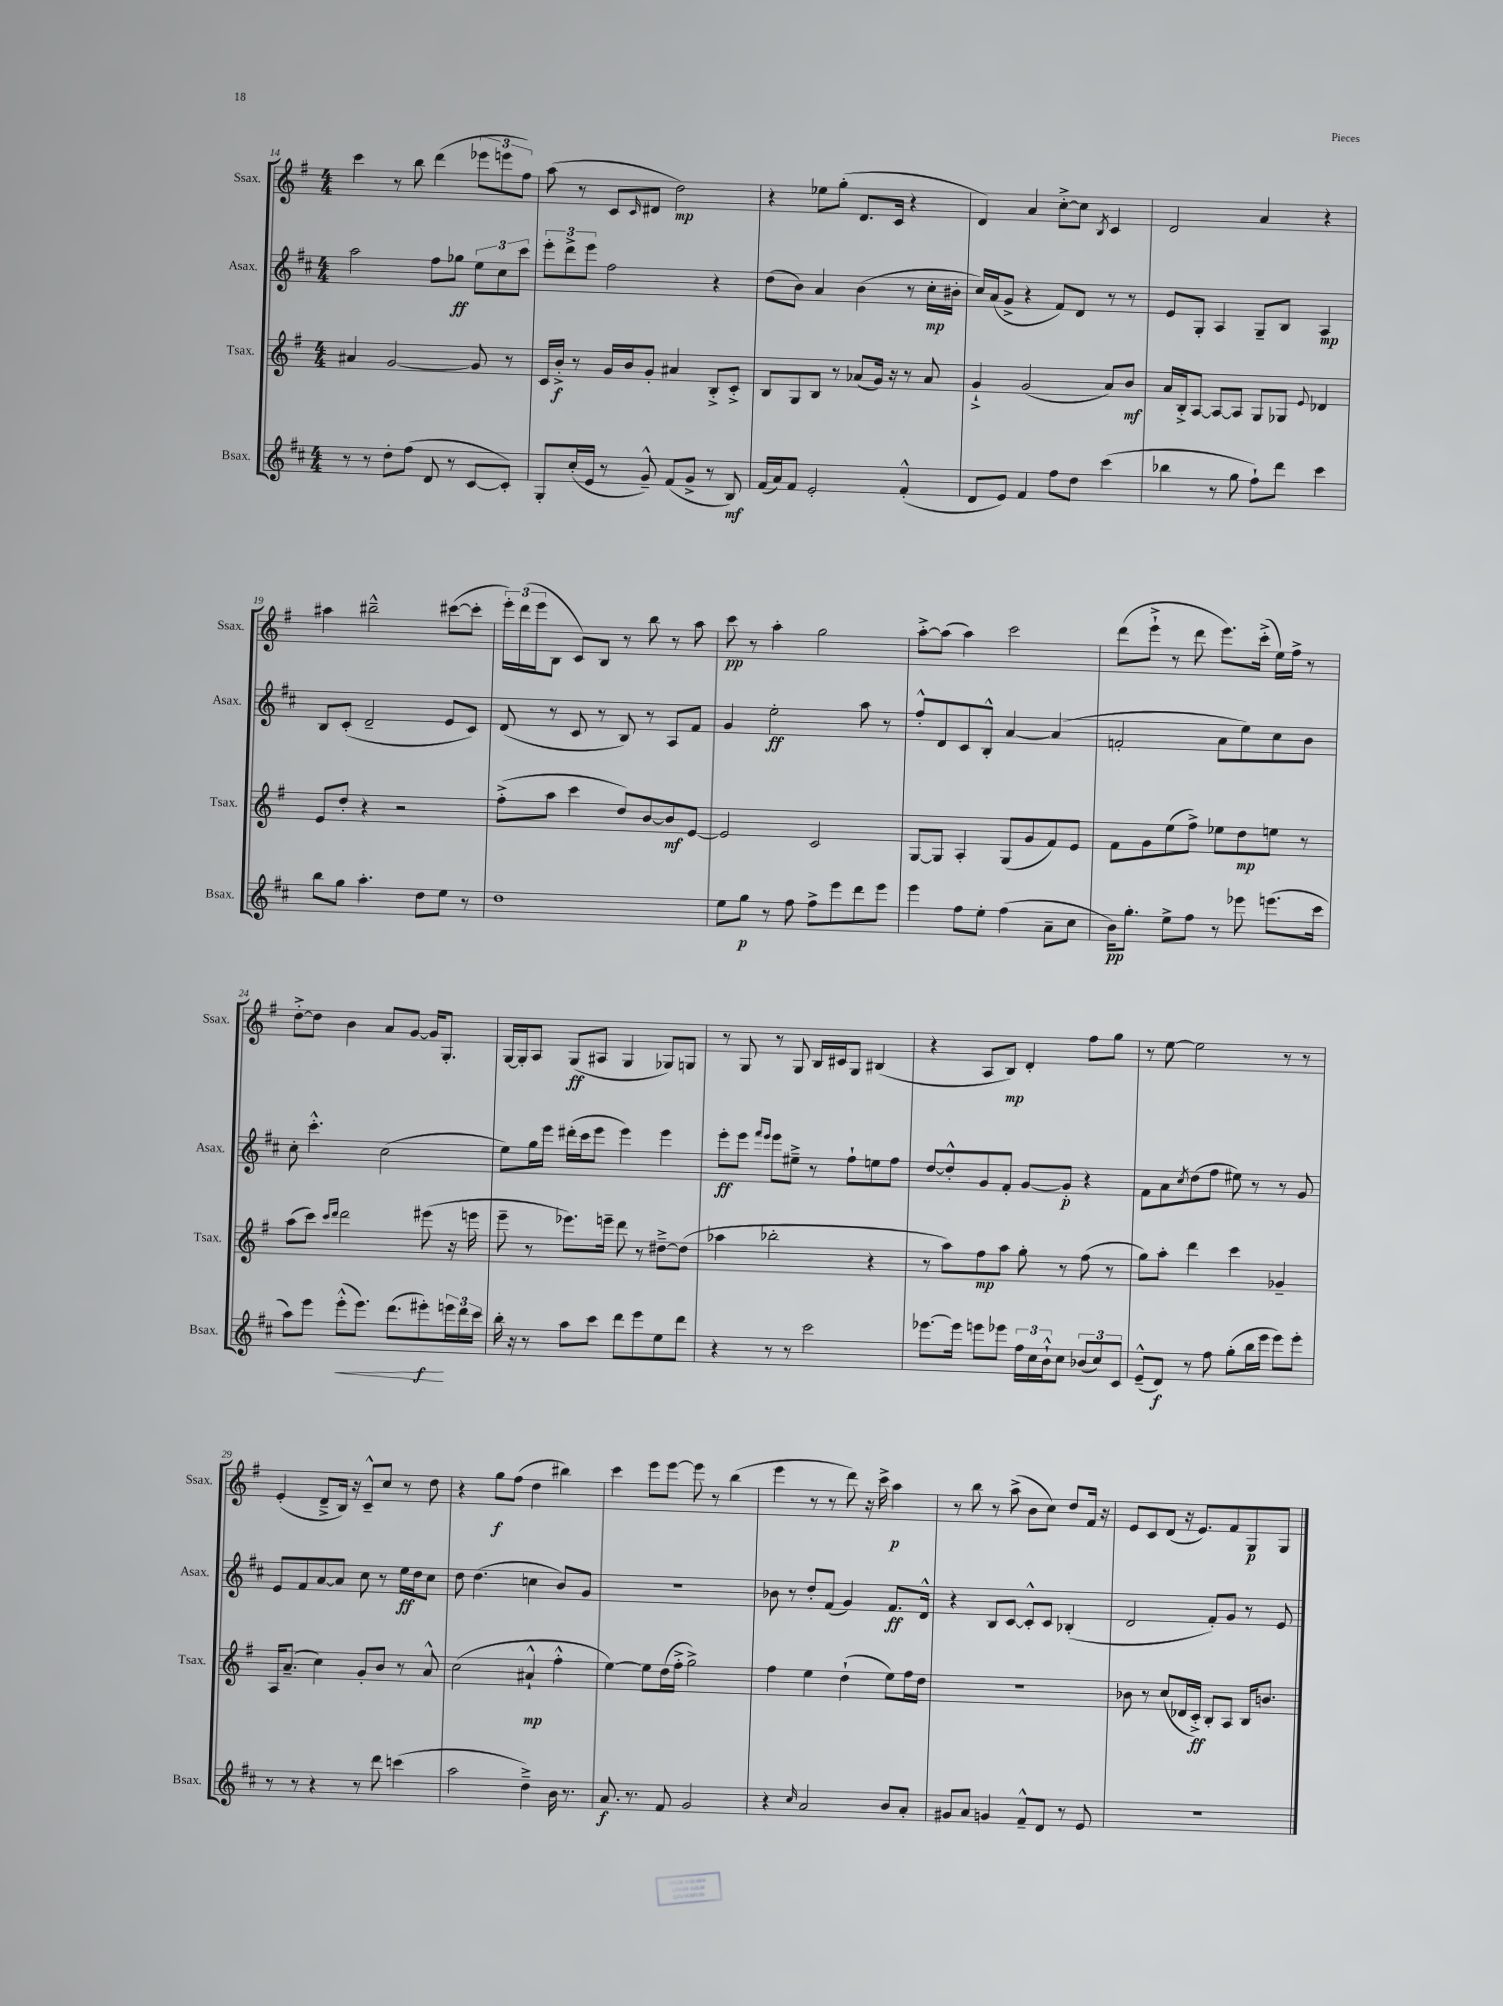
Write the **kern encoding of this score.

**kern	**dynam	**kern	**dynam	**kern	**dynam	**kern	**dynam
*part4	*part4	*part3	*part3	*part2	*part2	*part1	*part1
*staff4	*staff4	*staff3	*staff3	*staff2	*staff2	*staff1	*staff1
*I"Bsax.	*	*I"Tsax.	*	*I"Asax.	*	*I"Ssax.	*
*I'Bsax.	*	*I'Tsax.	*	*I'Asax.	*	*I'Ssax.	*
*clefG2	*	*clefG2	*	*clefG2	*	*clefG2	*
*k[f#c#]	*	*k[f#]	*	*k[f#c#]	*	*k[f#]	*
*M4/4	*	*M4/4	*	*M4/4	*	*M4/4	*
=14	=14	=14	=14	=14	=14	=14	=14
8r	.	4a#X/	.	2aa\	.	4ccc\	.
8r	.	.	.	.	.	.	.
8dd'\L	.	[2g/	.	.	.	8r	.
(8ff#\J	.	.	.	.	.	8bb\	.
8d/	.	.	.	8ff#\L	.	(4ddd\	.
8r	.	.	.	8gg-X\J	ff	.	.
[8c#/L	.	8g/]	.	12ee\L	.	12eee-X\L	.
.	.	.	.	12cc#\	.	12eeen\	.
8c#'/J])	.	8r	.	.	.	.	.
.	.	.	.	12ccc#\J	.	12ff#\J)	.
=15	=15	=15	=15	=15	=15	=15	=15
8G'/L	.	16c/LL	.	12eee'\L	.	(8aa\	.
.	.	16b'^/JJ	f	.	.	.	.
.	.	.	.	12ddd^\	.	.	.
(16cc#'/L	.	8r	.	.	.	8r	.
.	.	.	.	12eee\J	.	.	.
16e/JJ	.	.	.	.	.	.	.
8r	.	16g/LL	.	2ff#\	.	8c/L	.
.	.	16b/J	.	.	.	.	.
.	.	.	.	.	.	16qqc/	.
8g~^^/)	.	8g'/J	.	.	.	8d#X/J	.
(8f#/L	.	4a#X/	.	.	.	2dd\)	mp
8g^/J	.	.	.	.	.	.	.
8r	.	8B'^/L	.	4r	.	.	.
8B/)	mf	8c'^/J	.	.	.	.	.
=16	=16	=16	=16	=16	=16	=16	=16
(16f#/LL	.	8B/L	.	(8dd\L	.	4r	.
16a/J)	.	.	.	.	.	.	.
8f#/J	.	8G/	.	8b\J)	.	.	.
2e'/	.	8B/J	.	4a/	.	8ee-X\L	.
.	.	8r	.	.	.	(8gg'\J	.
.	.	(8a-X/L	.	(4b\	.	8.d/L	.
.	.	16g/Jk)	.	.	.	.	.
.	.	16r	.	.	.	16c/Jk	.
(4f#'^^/	.	8r	.	8r	.	4r	.
.	.	8a-/	.	16cc#'\LL	mp	.	.
.	.	.	.	16b#X'\JJ	.	.	.
=17	=17	=17	=17	=17	=17	=17	=17
8d/L	.	4g`^/	.	16cc#/LL)	.	4d/)	.
.	.	.	.	(16a/J	.	.	.
8e/J)	.	.	.	8g^/J	.	.	.
4f#/	.	(2g/	.	4r	.	4a/	.
8ff#\L	.	.	.	8f#/L)	.	[8cc'^\L	.
8dd\J	.	.	.	8d/J	.	8cc\J]	.
.	.	.	.	.	.	8qB/	.
(4ccc#\	.	8a/L)	.	8r	.	4c/	.
.	.	8b/J	mf	8r	.	.	.
=18	=18	=18	=18	=18	=18	=18	=18
4bb-X\	.	16a/LL	.	8e/L	.	2d/	.
.	.	16B'^/J	.	.	.	.	.
.	.	[8A/J	.	8G'/J	.	.	.
8r	.	8A/L_	.	4A/	.	.	.
8gg\	.	8A/J]	.	.	.	.	.
8ff#`\L)	.	8G/L	.	8G~/L	.	4a/	.
8ddd\J	.	8G-X/J	.	8B/J	.	.	.
.	.	8qqe/	.	.	.	.	.
4ccc#\	.	4d-X/	.	4A/	mp	4r	.
!!LO:LB:g=z
=19	=19	=19	=19	=19	=19	=19	=19
8bb\L	.	8e/L	.	8B/L	.	4aa#X\	.
8gg\J	.	8dd'/J	.	(8c#'/J	.	.	.
4.aa'\	.	4r	.	2d~/	.	2bb#X~^^\	.
.	.	2r	.	.	.	.	.
8dd\L	.	.	.	.	.	.	.
8ee\J	.	.	.	8e/L	.	([8ccc#X\L	.
8r	.	.	.	8c#/J)	.	8ccc#'\J]	.
=20	=20	=20	=20	=20	=20	=20	=20
1dd	.	(8ff#'^\L	.	(8d/	.	24eee'\LL)	.
.	.	.	.	.	.	(24ddd\	.
.	.	.	.	.	.	24eee\J	.
.	.	8aa\J	.	8r	.	8B\J	.
.	.	4ccc\	.	8c#/	.	8c/L)	.
.	.	.	.	8r	.	8B/J	.
.	.	8dd/L)	.	8B/)	.	8r	.
.	.	[8b/	.	8r	.	8bb\	.
.	.	8b/]	mf	8A/L	.	8r	.
.	.	[8e/J	.	8f#/J	.	8aa\	.
=21	=21	=21	=21	=21	=21	=21	=21
8ee\L	.	2e/]	.	4g/	.	8ccc\	pp
8gg\J	p	.	.	.	.	8r	.
8r	.	.	.	2ee'\	ff	4aa'\	.
8ff#\	.	.	.	.	.	.	.
8ff#^\L	.	2c/	.	.	.	2gg\	.
8eee\	.	.	.	.	.	.	.
8ddd\	.	.	.	8aa\	.	.	.
8eee\J	.	.	.	8r	.	.	.
=22	=22	=22	=22	=22	=22	=22	=22
4eee\	.	[8G/L	.	8ff#'^^/L	.	[8aa'^\L	.
.	.	8G/J]	.	8d/	.	(8aa\J]	.
8ff#\L	.	4A'/	.	8c#/	.	4aa\)	.
8ee'\J	.	.	.	8B'^^/J	.	.	.
(4ff#\	.	(8G/L	.	[4a/	.	2ccc\	.
.	.	8g/	.	.	.	.	.
8a~\L	.	8f#/)	.	(4a/]	.	.	.
8cc#\J	.	8e/J	.	.	.	.	.
=23	=23	=23	=23	=23	=23	=23	=23
16b\KL)	pp	8f#\L	.	2fn'/	.	(8ddd\L	.
8.gg'\J	.	.	.	.	.	.	.
.	.	8g\	.	.	.	8eee`^\J	.
8ee^\L	.	(8ee\	.	.	.	8r	.
8ff#\J	.	8ff#^\J)	.	.	.	8ddd\	.
8r	.	8ee-X\L	.	8a\L	.	8.eee\L)	.
8eee-X\	.	8dd\	mp	8ee\)	.	.	.
.	.	.	.	.	.	(16ccc'^\Jk	.
(8.eeen\L	.	8een\J	.	8cc#\	.	16ee\LL)	.
.	.	.	.	.	.	16ff#^\JJ	.
.	.	8r	.	8b\J	.	8r	.
16ccc#\Jk	.	.	.	.	.	.	.
!!LO:LB:g=z
=24	=24	=24	=24	=24	=24	=24	=24
8aa\L)	.	(8aa\L	.	8cc#'\	.	[8dd'^\L	.
8eee\J	.	8ccc\J)	.	4.ccc#'^^\	.	8dd\J]	.
.	.	16qqccc/LL	.	.	.	.	.
.	.	16qqddd/JJ	.	.	.	.	.
!	!LO:HP:b	!	!	!	!	!	!
(8eee'^^\L	<	2ddd\	.	.	.	4b\	.
8.eee\J)	.	.	.	.	.	.	.
.	.	.	.	(2cc#\	.	8a/L	.
(8.ddd\L	.	.	.	.	.	.	.
.	.	.	.	.	.	[8g/J	.
8eee#X'\)	f	(8eee#X\	.	.	.	16g/KL]	.
.	.	.	.	.	.	8.G'/J	.
24eeen\L	[	16r	.	.	.	.	.
24ddd\	.	.	.	.	.	.	.
.	.	16eeen\	.	.	.	.	.
24ccc#\JJ	.	.	.	.	.	.	.
=25	=25	=25	=25	=25	=25	=25	=25
16bb'\	.	8eee~\	.	8ee\L)	.	[16G/LL	.
16r	.	.	.	.	.	16G'/J]	.
8r	.	8r	.	16gg\L	.	8A/J	.
.	.	.	.	16eee\JJ	.	.	.
8aa\L	.	8.eee-X\L)	.	(16ddd#X'\LL	.	(8G/L	ff
.	.	.	.	16ccc#\J	.	.	.
8ccc#\J	.	.	.	8eee\J	.	8A#X/J	.
.	.	16eeen~\Jk	.	.	.	.	.
8ddd\L	.	8ddd\	.	4eee\)	.	4G/	.
8eee\	.	8r	.	.	.	.	.
8ee\	.	[8dd#X~^\L	.	4eee\	.	8G-X/L)	.
8ddd\J	.	(8dd#\J]	.	.	.	8Gn/J	.
=26	=26	=26	=26	=26	=26	=26	=26
4r	.	4aa-X\	.	8eee'\L	ff	8r	.
.	.	.	.	8eee\J	.	8G/	.
.	.	.	.	16qqfff#/LL	.	.	.
.	.	.	.	16qqeee/JJ	.	.	.
8r	.	2bb-X'\	.	8eee\L	.	8r	.
8r	.	.	.	8ee#X~^\J	.	8G/	.
2ccc#\	.	.	.	8r	.	16B/LL	.
.	.	.	.	.	.	16c#X/J	.
.	.	.	.	8ff#`\L	.	8G/J	.
.	.	4r	.	8een\	.	(4B#X/	.
.	.	.	.	8ff#\J	.	.	.
=27	=27	=27	=27	=27	=27	=27	=27
[8.eee-X\L	.	8r	.	[8dd/L	.	4r	.
.	.	8aa\L)	.	8dd'^^/]	.	.	.
16eee-\Jk]	.	.	.	.	.	.	.
8eeen\L	.	8ff#\	mp	8g/	.	8A/L	.
8eee-X\J	.	8aa\J	.	8f#'/J	.	8B/J)	mp
24ff#\LL	.	8gg'\	.	[8g/L	.	4d'/	.
24cc#\	.	.	.	.	.	.	.
24b`^^\J	.	.	.	.	.	.	.
8cc#\J	.	8r	.	8g'/J]	p	.	.
(12b-X/L	.	(8ff#\	.	4r	.	8ff#\L	.
12cc#/)	.	.	.	.	.	.	.
.	.	8r	.	.	.	8gg\J	.
12c#/J	.	.	.	.	.	.	.
=28	=28	=28	=28	=28	=28	=28	=28
(8e~^^/L	.	8gg\L)	.	8f#\L	.	8r	.
8d/J)	f	8aa'\J	.	8a\	.	[8ee\	.
.	.	.	.	8qcc#/	.	.	.
8r	.	4ddd\	.	(8dd\	.	2ee\]	.
8ff#\	.	.	.	8ff#\J	.	.	.
(8gg'\L	.	4ccc\	.	8ee#X\)	.	.	.
16bb\L	.	.	.	8r	.	.	.
16eee\JJ	.	.	.	.	.	.	.
8eee\L)	.	4g-X~/	.	8r	.	8r	.
8eee'\J	.	.	.	8g/	.	8r	.
!!LO:LB:g=z
=29	=29	=29	=29	=29	=29	=29	=29
8r	.	16A/KL	.	8e/L	.	(4e'/	.
.	.	(8.a~/J	.	.	.	.	.
8r	.	.	.	8f#/	.	.	.
4r	.	4cc\)	.	[8a/	.	8d~^/L	.
.	.	.	.	8a/J]	.	16B/Jk)	.
.	.	.	.	.	.	16r	.
8r	.	8g'/L	.	8cc#\	.	8c~^^/L	.
8ddd\	.	8b/J	.	8r	.	8cc/J	.
(4cccn\	.	8r	.	16ee\LL	ff	8r	.
.	.	.	.	16dd\J	.	.	.
.	.	8a^^/	.	8cc#\J	.	8dd\	.
=30	=30	=30	=30	=30	=30	=30	=30
2aa\	.	(2cc\	.	8dd\	.	4r	.
.	.	.	.	(4.dd\	.	.	.
.	.	.	.	.	.	8gg\L	f
.	.	.	.	.	.	(8ff#\J	.
4dd~^\)	.	4a#X`^^/	mp	4ccn\	.	4dd\	.
16b\	.	4ff#'^^\	.	8b/L)	.	4bb#X\)	.
8.r	.	.	.	.	.	.	.
.	.	.	.	8g/J	.	.	.
=31	=31	=31	=31	=31	=31	=31	=31
8.a/	f	[4ee\)	.	1r	.	4ccc\	.
8.r	.	.	.	.	.	.	.
.	.	8ee\L]	.	.	.	8eee\L	.
8f#/	.	(16dd\L	.	.	.	[8eee\J	.
.	.	16ff#'^\JJ	.	.	.	.	.
2g/	.	2gg^\)	.	.	.	8eee\]	.
.	.	.	.	.	.	8r	.
.	.	.	.	.	.	(4bb\	.
=32	=32	=32	=32	=32	=32	=32	=32
4r	.	4ff#\	.	8b-X\	.	4eee\	.
.	.	.	.	8r	.	.	.
16qqcc#/	.	.	.	.	.	.	.
2a/	.	4ee\	.	8dd'/L	.	8r	.
.	.	.	.	(8f#/J	.	8r	.
.	.	(4dd`\	.	4g/)	.	8ddd\)	.
.	.	.	.	.	.	16r	.
.	.	.	.	.	.	16ccc^\	.
8b/L	.	8ee\L)	.	8.f#/L	ff	4aa\	p
8a'/J	.	16ff#\L	.	.	.	.	.
.	.	16dd\JJ	.	16d^^/Jk	.	.	.
=33	=33	=33	=33	=33	=33	=33	=33
8g#X/L	.	1r	.	4r	.	8r	.
8a/J	.	.	.	.	.	8bb\	.
4gn/	.	.	.	8B/L	.	8r	.
.	.	.	.	[8c#/J	.	(8aa^\	.
8f#~^^/L	.	.	.	8c#'^^/L]	.	8b\L	.
8d/J	.	.	.	8c#/J	.	8cc\J)	.
8r	.	.	.	(4B-X'/	.	8dd/L	.
8e/	.	.	.	.	.	16f#/Jk	.
.	.	.	.	.	.	16r	.
=34	=34	=34	=34	=34	=34	=34	=34
1r	.	8b-X\	.	2d/	.	8e/L	.
.	.	8r	.	.	.	8c/	.
.	.	(8cc/L	.	.	.	(8d/J	.
.	.	16d-X/L	.	.	.	16r	.
.	.	16c'^/JJ)	ff	.	.	8.e/L)	.
.	.	8B'/L	.	8f#'/L)	.	.	.
.	.	8A/J	.	8g/J	.	8f#/	.
.	.	16B/KL	.	8r	.	8G/	p
.	.	8.bn/J	.	.	.	.	.
.	.	.	.	8e/	.	8G/J	.
==	==	==	==	==	==	==	==
*-	*-	*-	*-	*-	*-	*-	*-
